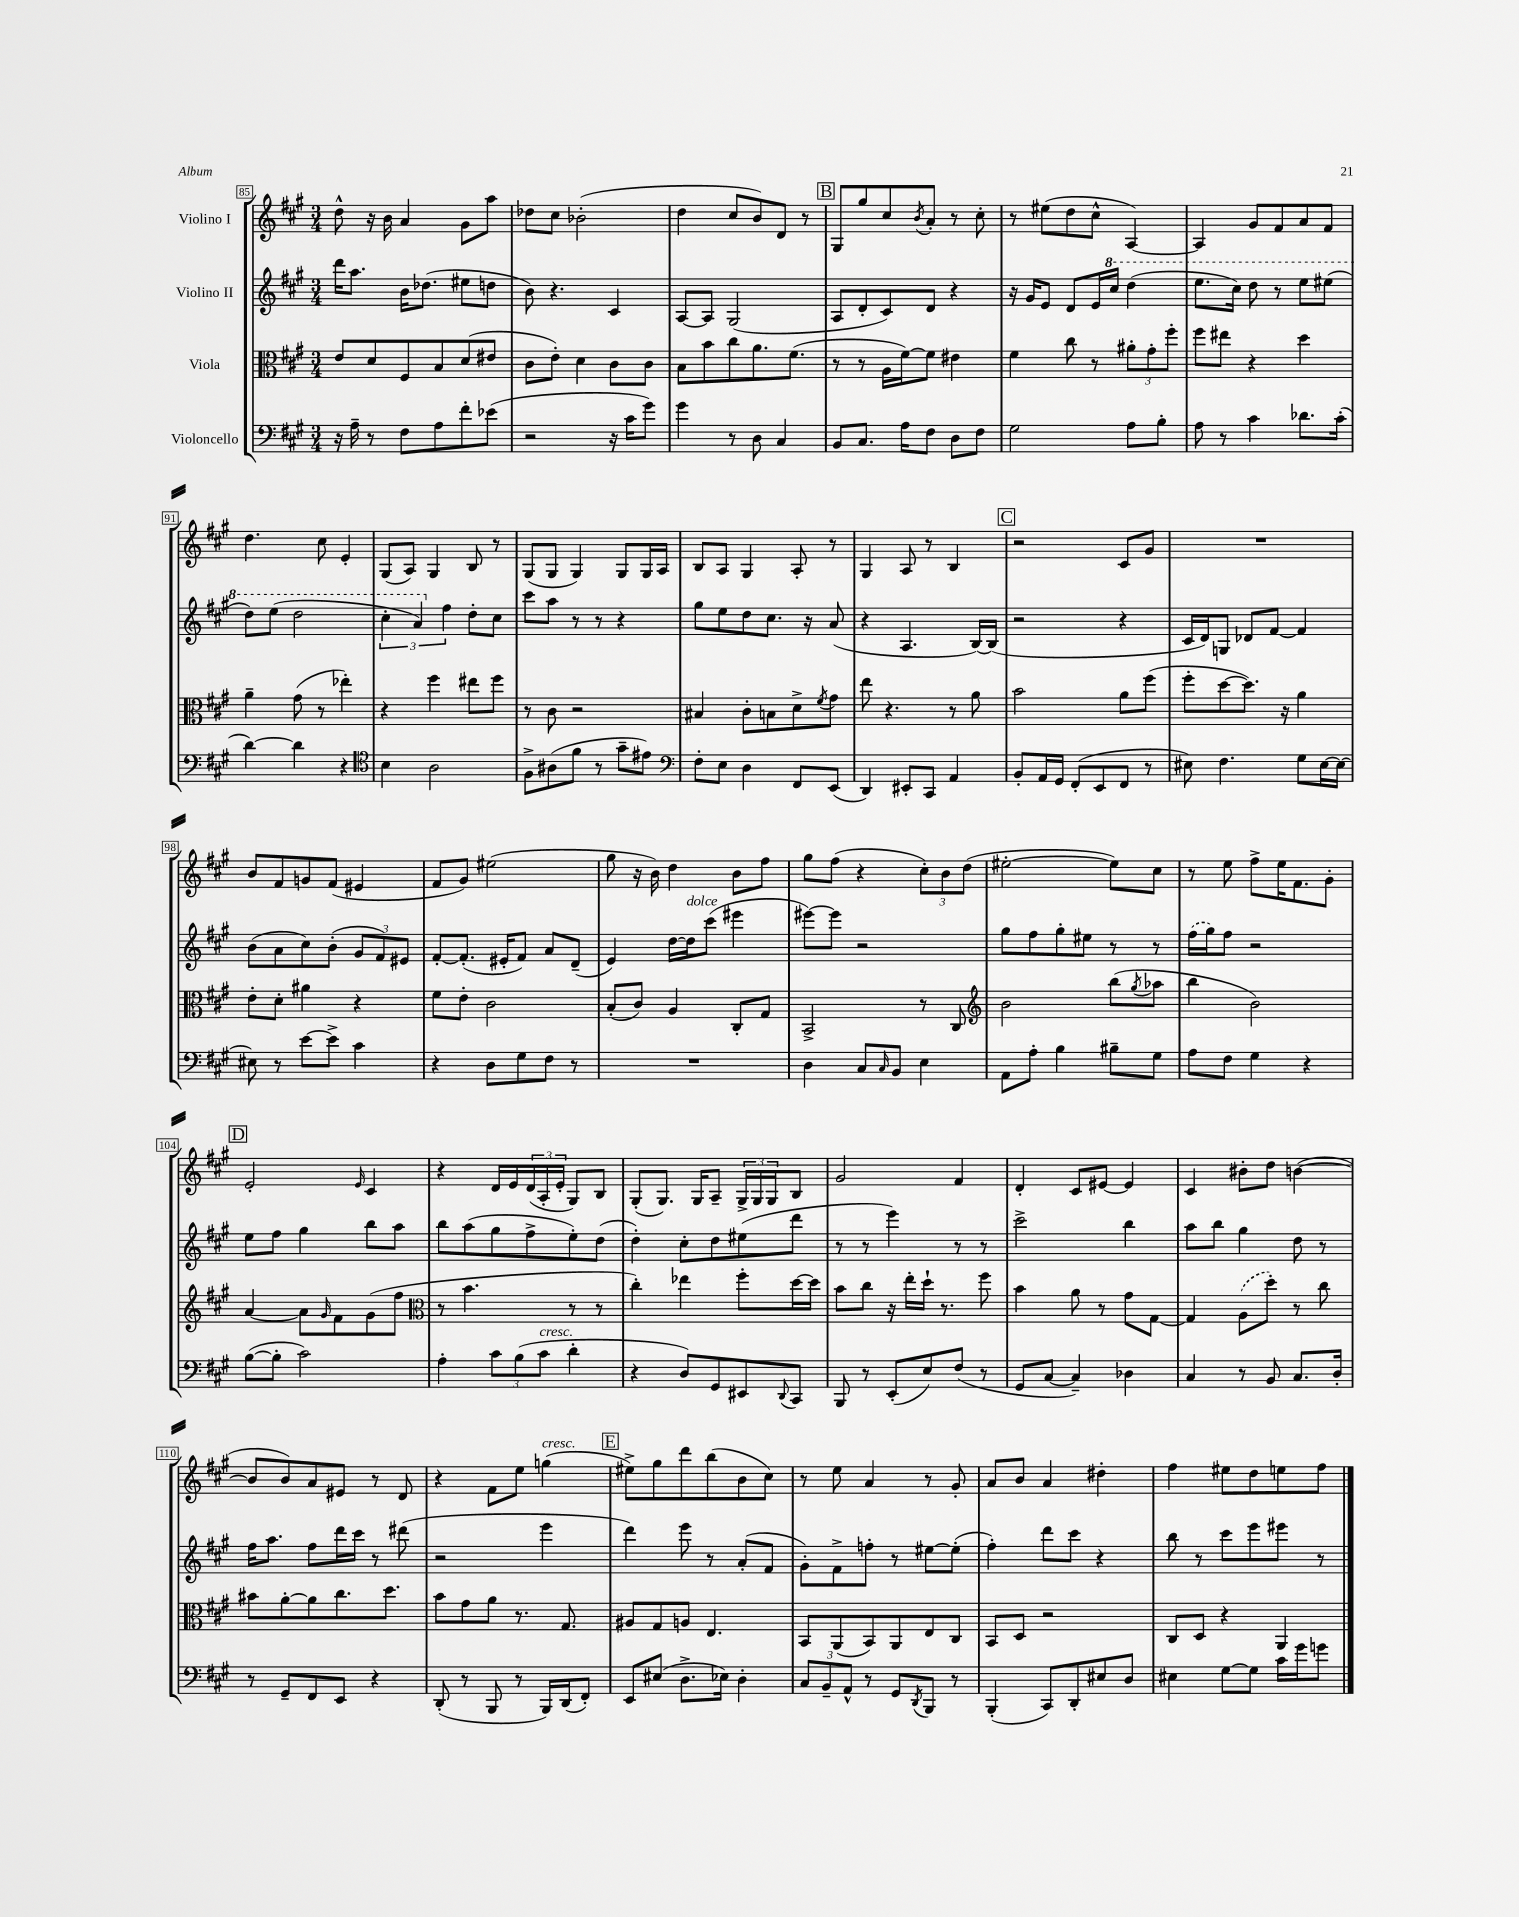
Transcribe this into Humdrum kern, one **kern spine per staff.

**kern	**kern	**kern	**kern
*part4	*part3	*part2	*part1
*staff4	*staff3	*staff2	*staff1
*I"Violoncello	*I"Viola	*I"Violino II	*I"Violino I
*clefF4	*clefC3	*clefG2	*clefG2
*k[f#c#g#]	*k[f#c#g#]	*k[f#c#g#]	*k[f#c#g#]
*M3/4	*M3/4	*M3/4	*M3/4
=85	=85	=85	=85
16r	8e/L	16ddd\KL	8dd^^\
16A~\	.	8.aa\J	.
8r	8d/	.	16r
.	.	.	16b\
8F#\L	8F#/	16b\KL	4a/
.	.	(8.dd-X\J	.
8A\	8B/	.	.
8f#'\	(8d/	8ee#X\L	8g#\L
(8e-X\J	8e#X/J	8ddn\J	8aa\J
=86	=86	=86	=86
2r	8c#\L	8b\)	8dd-X\L
.	8e'\J)	4.r	8cc#\J
.	4d\	.	(2b-X'\
16r	8c#\L	4c#/	.
16c#\KL	.	.	.
8g#\J)	8c#\J	.	.
=87	=87	=87	=87
4g#\	8B\L	[8A/L	4dd\
.	8b\	8A/J]	.
8r	8cc#\	(2G#/	8cc#/L
8D\	8.a\	.	8b/)
4C#/	.	.	8d/J
.	(8.f#\J	.	.
.	.	.	8r
!!LO:REH:place=s1:t=B
=88	=88	=88	=88
8BB/L	8r	8A/L	8G#/L
8.C#/J	8r	8d'/	8gg#/
.	16A\LL	8c#/)	8cc#/
16A\KL	[16f#\J)	.	.
.	.	.	8qb/
8F#\J	8f#\J]	8d/J	8a'/J
8D\L	4e#X\	4r	8r
8F#\J	.	.	8cc#'\
=89	=89	=89	=89
2G#\	4f#\	16r	8r
.	.	16g#/KL	.
.	.	8e/J	(8ee#X\L
.	8cc#\	8d/L	8dd\
.	8r	16e/L	8cc#^^\J
*	*	*8va	*
.	.	16ccc#/JJ	.
8A\L	12a#X'\L	(4ddd\	[4A/)
.	12g#'\	.	.
8B'\J	.	.	.
.	12ff#'\J	.	.
=90	=90	=90	=90
8A\	8ff#\L	8.eee\L	4A/]
8r	8ee#X\J	.	.
.	.	16ccc#\Jk)	.
4c#\	4r	8ddd\	8g#/L
.	.	8r	8f#/
8.d-X\L	4dd\	8eee\L	8a/
.	.	(8eee#X\J	8f#/J
(16c#'\Jk	.	.	.
!!LO:LB:g=z
=91	=91	=91	=91
[4d\)	4a~\	8ddd\L)	4.dd\
.	.	(8eee\J	.
4d\]	(8g#\	2ddd\	.
.	8r	.	8cc#\
4r	4ee-X'\)	.	4e'/
=92	=92	=92	=92
*clefC4	*	*	*
4B\	4r	6ccc#'\	(8G#/L
.	.	.	8A/J)
.	.	6aa/)	.
2A\	4ff#\	.	4G#/
*	*	*X8va	*
.	.	6ff#\	.
.	8ee#X\L	8dd'\L	8B/
.	8ff#\J	8cc#\J	8r
=93	=93	=93	=93
8F#^\L	8r	8ccc#\L	(8G#/L
(8A#X\	8c#\	8aa\J	8G#/J
8f#\J	2r	8r	4G#/)
8r	.	8r	.
8g#~\L	.	4r	8G#/L
8e#X\J)	.	.	16G#/L
.	.	.	16A/JJ
=94	=94	=94	=94
*clefF4	*	*	*
8F#'\L	4B#X/	8gg#\L	8B/L
8E\J	.	8ee\	8A/J
4D\	8c#'\L	8dd\	4G#/
.	8Bn\	8.cc#\J	.
8FF#/L	8d^\	.	8A'/
.	.	16r	.
.	8qf#/	.	.
(8EE/J	8g#\J	(8a/	8r
=95	=95	=95	=95
4DD/)	8ee\	4r	4G#/
.	4.r	.	.
8EE#X'/L	.	4.A/	8A/
8CC#/J	.	.	8r
4AA/	8r	.	4B/
.	8a\	[16B/LL)	.
.	.	(16B/JJ]	.
!!LO:REH:place=s1:t=C
=96	=96	=96	=96
8BB'/L	2b\	2r	2r
16AA/L	.	.	.
16GG#/JJ	.	.	.
(8FF#'/L	.	.	.
8EE/	.	.	.
8FF#/J	8a\L	4r	8c#/L
8r	(8ff#\J	.	8g#/J
=97	=97	=97	=97
8E#X\)	8ff#'\L	16c#/LL	2.r
.	.	16d/J)	.
4.F#\	[8dd\	8Gn/J	.
.	8.dd\J])	8d-X/L	.
.	.	[8f#/J	.
.	16r	.	.
8G#\L	4a\	4f#/]	.
[16E#\L	.	.	.
16E#\JJ_	.	.	.
!!LO:LB:g=z
=98	=98	=98	=98
8E#X\]	8e'\L	(8b\L	8b/L
8r	8d'\J	8a\	8f#/
[8e\L	4a#X\	8cc#\)	8gn/
8e^\J]	.	(8b'\J	(8f#/J
4c#\	4r	12g#/L	4e#X/
.	.	12f#/)	.
.	.	12e#X/J	.
=99	=99	=99	=99
4r	8f#\L	[8f#'/L	8f#/L
.	8e'\J	(8.f#'/J]	8g#/J)
8D\L	2c#\	.	(2ee#X\
.	.	16e#X'/KL	.
8G#\	.	8f#/J)	.
8F#\J	.	8a/L	.
8r	.	(8d~/J	.
=100	=100	=100	=100
2.r	(8B'/L	4e/)	8gg#\
.	8c#/J)	.	16r
.	.	.	16b\)
.	4A/	[16dd\LL	4dd\
!	!	!LO:TX:a:i:t=dolce	!
.	.	16dd\J]	.
.	.	(8ccc#\J	.
.	8C#'/L	4eee#X\	8b\L
.	8G#/J	.	8ff#\J
=101	=101	=101	=101
4D\	2BB^/	[8eee#X\L)	8gg#\L
.	.	8eee#\J]	(8ff#\J
8C#/L	.	2r	4r
16qqC#/	.	.	.
8BB/J	.	.	.
4E\	8r	.	12cc#'\L)
.	.	.	12b\
.	8C#/	.	.
.	.	.	(12dd\J
=102	=102	=102	=102
*	*clefG2	*	*
8AA\L	2b\	8gg#\L	[2ee#X'\
8A'\J	.	8ff#\	.
4B\	.	8gg#'\	.
.	.	8ee#X\J	.
8B#X~\L	(8bb\L	8r	8ee#\L])
.	8qgg#/	.	.
8G#\J	8aa-X\J	8r	8cc#\J
=103	=103	=103	=103
8A\L	4bb\	(16ff#\LL	8r
.	.	16gg#\J)	.
8F#\J	.	8ff#\J	8ee\
4G#\	2b\)	2r	8ff#^\L
.	.	.	16ee\K
.	.	.	8.f#\
4r	.	.	.
.	.	.	8g#'\J
!!LO:LB:g=z
!!LO:REH:place=s1:t=D
=104	=104	=104	=104
([8B\L	[4a/	8ee\L	2e'/
8B'\J]	.	8ff#\J	.
2c#\)	8a\L]	4gg#\	.
.	16qqg#/	.	.
.	8f#\	.	.
.	.	.	16qqe/
.	(8g#\	8bb\L	4c#/
.	8ff#\J	8aa\J	.
=105	=105	=105	=105
*	*clefC3	*	*
4A'\	8r	8bb\L	4r
.	4.b\	(8aa\	.
12c#\L	.	8gg#\	16d/LL
.	.	.	16e/
(12B\	.	.	.
.	.	8ff#^\	(24d/
!LO:TX:a:i:t=cresc.	!	!	!
12c#\J	.	.	24A'/
.	.	.	24e'/JJ
4d'\	8r	8ee'\)	8G#/L)
.	8r	(8dd\J	8B/J
=106	=106	=106	=106
4r	4cc#'\)	4dd'\)	(8G#'/L
.	.	.	8.G#/J)
8D/L)	4ee-X\	8cc#'\L	.
.	.	.	16G#/KL
8GG#/	.	8dd\	8A~/J
8EE#X/	8ff#'\L	(8ee#X\	24G#^/LL
.	.	.	24G#/
.	.	.	24G#/J
8qqDD/	.	.	.
8CC#/J	[16dd\L	8ddd\J	8B/J
.	16dd\JJ]	.	.
=107	=107	=107	=107
8BBB/	8b\L	8r	2g#/
8r	8cc#\J	8r	.
(8EE'/L	16r	4eee\)	.
.	16ee'\LL	.	.
8E/)	16dd`\JJ	.	.
.	8.r	.	.
(8F#/J	.	8r	4f#/
8r	8ff#\	8r	.
=108	=108	=108	=108
8GG#/L	4b\	2ccc#^\	4d'/
[8C#/J	.	.	.
4C#~/])	8a\	.	8c#/L
.	8r	.	[8e#X/J
4D-X\	8g#\L	4bb\	4e#/]
.	[8G#\J	.	.
=109	=109	=109	=109
4C#/	4G#/]	8aa\L	4c#/
.	.	8bb\J	.
8r	(8A\L	4gg#\	8b#X'\L
8BB/	8dd'\J)	.	8dd\J
8.C#/L	8r	8dd\	([4bn\
.	8cc#\	8r	.
16D'/Jk	.	.	.
!!LO:LB:g=z
=110	=110	=110	=110
8r	8b#X\L	16ff#\KL	8b/L]
.	.	8.aa\J	.
8GG#~/L	[8a'\	.	8b/)
8FF#/	8a\]	8ff#\L	8a/
8EE/J	8.cc#\	16ddd\L	8e#X/J
.	.	16ccc#\JJ	.
4r	.	8r	8r
.	8.dd\J	.	.
.	.	(8ddd#X\	8d/
=111	=111	=111	=111
(8DD'/	8b\L	2r	4r
8r	8g#\	.	.
8BBB/	8a\J	.	8f#\L
8r	8.r	.	8ee\J
!	!	!	!LO:TX:a:i:t=cresc.
16BBB/LL)	.	4eee\	(4ggn\
(16DD/J	8.G#/	.	.
8FF#'/J)	.	.	.
!!LO:REH:place=s1:t=E
=112	=112	=112	=112
8EE/L	8A#X/L	4ddd\)	8ee#X^\L)
(8E#X/J	8G#/	.	8gg#\
8.D^\L	8An/J	8eee\	8ddd\
.	4.E/	8r	(8bb\
16E-X\Jk)	.	.	.
4D'\	.	(8a'/L	8b\
.	.	8f#/J	8cc#\J)
=113	=113	=113	=113
12C#/L	8BB/L	8g#'\L)	8r
12BB~/	.	.	.
.	(8AA/	8f#^\	8ee\
12AA^^/J	.	.	.
8r	8BB/)	8ffn'\J	4a/
8GG#/L	8AA/	8r	.
8qDD/	.	.	.
8BBB/J	8E/	[8ee#X\L	8r
8r	8C#/J	(8ee#'\J]	8g#'/
=114	=114	=114	=114
(4BBB'/	8BB/L	4ff#'\)	8a/L
.	8D/J	.	8b/J
8CC#/L)	2r	8ddd\L	4a/
8DD'/	.	8ccc#\J	.
8E#X/	.	4r	4dd#X'\
8D/J	.	.	.
=115	=115	=115	=115
4E#X\	8C#/L	8bb\	4ff#\
.	8D/J	8r	.
[8G#\L	4r	8ccc#\L	8ee#X\L
8G#\J]	.	8eee\	8dd\
16c#\LL	4AA/	8eee#X\J	8een\
16g#\J	.	.	.
8gn\J	.	8r	8ff#\J
==	==	==	==
*-	*-	*-	*-
